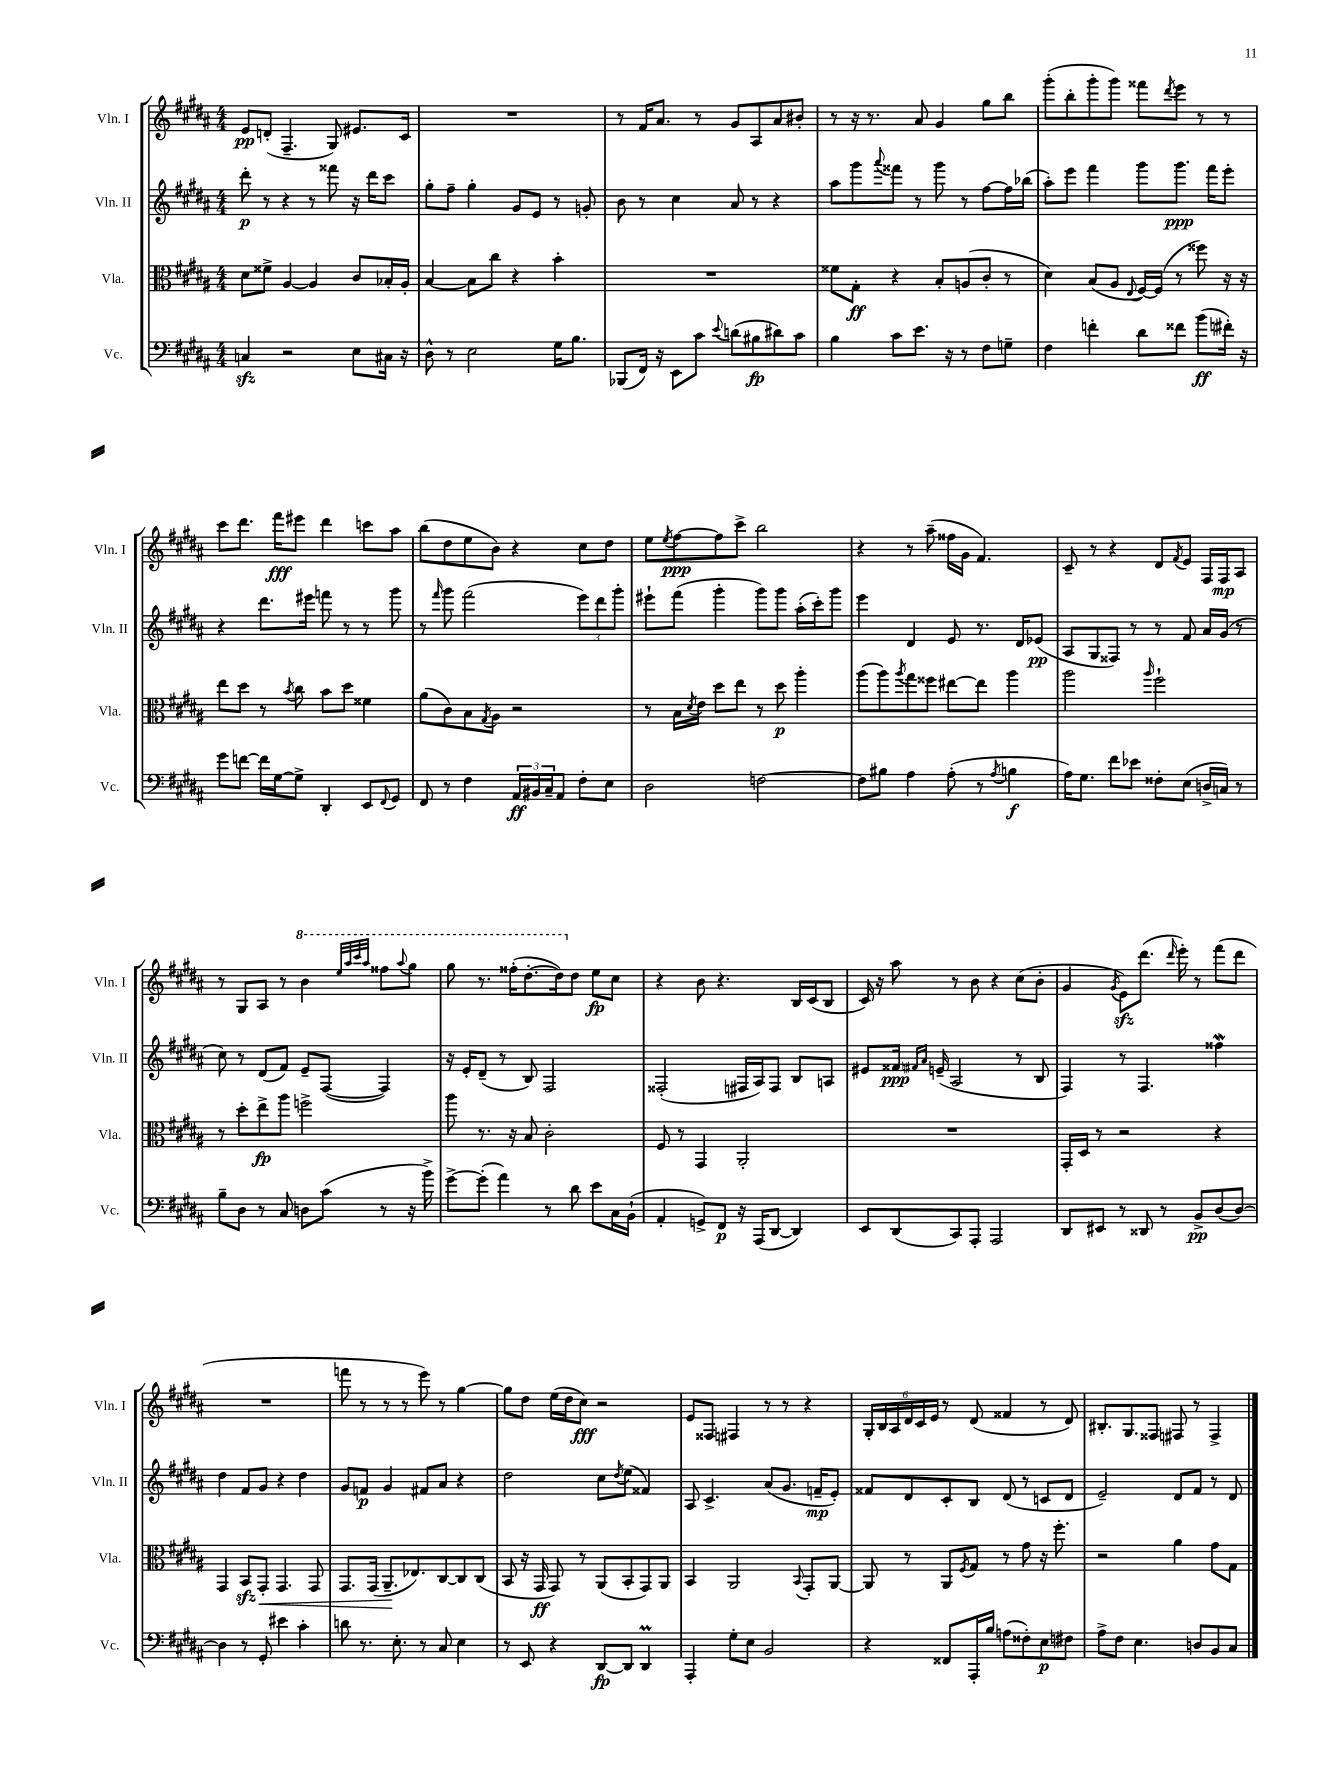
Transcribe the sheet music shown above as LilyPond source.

<<
\new StaffGroup <<
\new Staff = "s0" \with { instrumentName = "Vln. I" shortInstrumentName = "Vln. I" } {
    \clef treble \key b \major \numericTimeSignature \time 4/4
    e'8\pp d'8-.( fis4.-- gis8) eis'8. cis'16 |
    R1 |
    r8 fis'16 ais'8. r8 gis'8 ais8 ais'8 bis'8-. |
    r8 r16 r8. ais'8 gis'4 gis''8 b''8 |
    gis'''8-.( b''8-. gis'''8-. gis'''8) fisis'''8 \acciaccatura { dis'''8 } e'''8 r8 r8 |
    cis'''8 dis'''8. fis'''16\fff eis'''8 dis'''4 c'''8 ais''8 |
    b''8( dis''8 e''8 b'8) r4 cis''8 dis''8 |
    e''8 \acciaccatura { e''8 } fis''8~\ppp fis''8 cis'''8-> b''2 |
    r4 r8 ais''8--( fisis''16 gis'16 fis'4.) |
    cis'8-- r8 r4 dis'8 \acciaccatura { fis'8 } e'8 fis16 fis16\mp ais8 |
    r8 gis8 ais8 r8 \ottava #1 b''4 \grace { e'''32 ais'''32 cis''''32 ais'''32 } fisis'''8 \appoggiatura { ais'''8 } gis'''8 |
    gis'''8 r8. fisis'''16-.( dis'''8.~-. dis'''16) \ottava #0 dis''8 e''8\fp cis''8 |
    r4 b'8 r4. b16 cis'16( b8 |
    cis'16) r16 ais''8 r8 b'8 r4 cis''8( b'8-. |
    gis'4 \acciaccatura { gis'8 } e'8\sfz) dis'''8.( \grace { dis'''16 } e'''16-.) r8 fis'''8( dis'''8 |
    R1 |
    f'''8 r8 r8 r8 e'''8) r8 gis''4~ |
    gis''8 dis''8 e''16( dis''16 cis''8\fff) r2 |
    e'8 fisis8 fis4 r8 r8 r4 |
    \tuplet 6/4 { gis16-. b16 ais16 dis'16 cis'16 e'16 } r8 dis'8( fisis'4 r8 dis'8) |
    bis8.-. gis8. fisis8 fis8 r8 fis4-> \bar "|." |
}
\new Staff = "s1" \with { instrumentName = "Vln. II" shortInstrumentName = "Vln. II" } {
    \clef treble \key b \major \numericTimeSignature \time 4/4
    dis'''8-.\p r8 r4 r8 fisis'''8 r16 dis'''16 cis'''8 |
    gis''8-. fis''8-- gis''4-. gis'8 e'8 r8 g'8-. |
    b'8 r8 cis''4 ais'8 r8 r4 |
    ais''8 gis'''8 \appoggiatura { ais'''8 } fisis'''8 r8 gis'''8 r8 fis''8~ fis''16 bes''16( |
    ais''8-.) e'''8 fis'''4 gis'''8 gis'''8.\ppp fis'''16 e'''8-. |
    r4 dis'''8. eis'''16 f'''8 r8 r8 gis'''8 |
    r8 \grace { fis'''16 } gis'''8 fis'''2( \tuplet 3/2 { e'''8) dis'''8 gis'''8-. } |
    eis'''8-! fis'''8( gis'''4-. gis'''8) gis'''8 ais''16-.( cis'''16-.) gis'''8 |
    e'''4 dis'4 e'8 r8. dis'16 ees'8\pp( |
    ais8 gis8 fisis8) r8 r8 fis'8 ais'16 gis'16( r8 |
    cis''8) r8 dis'8( fis'8) e'8-- fis8~( fis4) |
    r16 e'16-. dis'8--( r8 b8) fis2 |
    fisis2-.( fis16 ais16) fis8 b8 a8 |
    eis'8 fisis'16\ppp \grace { fis'16 ais'16 } e'16--( ais2 r8 b8 |
    fis4) r8 fis4. fisis''4\mordent |
    dis''4 fis'8 gis'8 r4 dis''4 |
    gis'8 f'8\p gis'4 fis'8 ais'8 r4 |
    dis''2 cis''8 \acciaccatura { dis''8 } e''8( fisis'4) |
    ais8 cis'4.-> ais'8( gis'8. f'16--\mp e'8-.) |
    fisis'8 dis'8 cis'8-. b8 dis'8( r8 c'8 dis'8 |
    e'2--) dis'8 fis'8 r8 dis'8 \bar "|." |
}
\new Staff = "s2" \with { instrumentName = "Vla." shortInstrumentName = "Vla." } {
    \clef alto \key b \major \numericTimeSignature \time 4/4
    dis'8 fisis'8-> ais4~ ais4 cis'8 bes16-. ais16-. |
    b4~ b8 cis''8 r4 b'4-. |
    R1 |
    fisis'8 gis8-.\ff r4 b8-. a8( cis'8-. r8 |
    dis'4) b8( ais8 \appoggiatura { e8 } fis16~) fis16( r8 fisis''8) r16 r16 |
    e''8 dis''8 r8 \acciaccatura { b'8 } cis''8 b'8 dis''8 fisis'4 |
    ais'8( cis'8) b8 \acciaccatura { gis8 } ais8 r2 |
    r8 b16 \acciaccatura { dis'8 } e'16 dis''8 e''8 r8 dis''8\p ais''4-. |
    ais''8( ais''8) \acciaccatura { ais''8 } gis''8 fisis''8 eis''8~ eis''8 ais''4 |
    ais''2 \grace { ais''16 } fis''2-! |
    r8 dis''8-. e''8->\fp ais''8 f''2-> |
    ais''8 r8. r16 b8 cis'2-. |
    fis8 r8 gis,4 ais,2-. |
    R1 |
    gis,16-. dis16 r8 r2 r4 |
    gis,4 b,8\sfz gis,8-.\< gis,4. gis,8 |
    gis,8. gis,16( ais,8.--\! ees8.) cis8~ cis8 cis8( |
    b,8 r16 gis,16\ff gis,8) r8 ais,8( b,8-. gis,8) ais,8 |
    b,4 ais,2 \appoggiatura { b,8 } gis,8-. ais,8~ |
    ais,8 r8 ais,8 \acciaccatura { fis8 } gis8 r8 gis'8 r16 fis''8.-. |
    r2 ais'4 gis'8 gis8 \bar "|." |
}
\new Staff = "s3" \with { instrumentName = "Vc." shortInstrumentName = "Vc." } {
    \clef bass \key b \major \numericTimeSignature \time 4/4
    c4\sfz r2 e8 cis16 r16 |
    dis8-^ r8 e2 gis16 b8. |
    bes,,8( fis,16) r16 e,8 cis'8 \appoggiatura { e'8 } d'8( bis8\fp dis'8) cis'8 |
    b4 cis'8 e'8. r16 r8 fis8 g8-- |
    fis4 f'4-. dis'8 fisis'8 b'8\ff( fis'16-.) r16 |
    gis'8 f'8~ f'16 gis16~ gis8-> dis,4-. e,8 \appoggiatura { fis,8 } gis,8 |
    fis,8 r8 fis4 \tuplet 3/2 { ais,16\ff bis,16 cis16-- } ais,8 fis8-. e8 |
    dis2 f2~ |
    f8 bis8 ais4 ais8-.( r8 \acciaccatura { ais8 } b4\f |
    ais16) gis8. fis'8 ees'8 fisis8-. e8( d16-> c16) r8 |
    b8-- dis8 r8 cis8 d8 cis'8( r8 r16 b'16->) |
    gis'8~-> gis'8-.( ais'4) r8 dis'8 e'8 cis16 b,16-!( |
    ais,4-. g,8->) fis,8\p r16 ais,,16( dis,8~ dis,4) |
    e,8 dis,8( cis,8) ais,,8-. ais,,2 |
    dis,8 eis,8 r8 disis,8 r8 b,8->\pp dis8( dis8~) |
    dis4 r8 gis,8-. eis'4 cis'4-. |
    d'8 r8. e8.-. r8 cis8 e4 |
    r8 e,8 r4 dis,8~\fp dis,8 dis,4\prall |
    ais,,4-. gis8-. e8 b,2 |
    r4 fisis,8 ais,,16-. b16 a8( fisis8-.) e8\p fis8 |
    ais8-> fis8 e4. d8 b,8 cis8 \bar "|." |
}
>>
>>
\layout { \context { \Score \remove "Bar_number_engraver" } }
